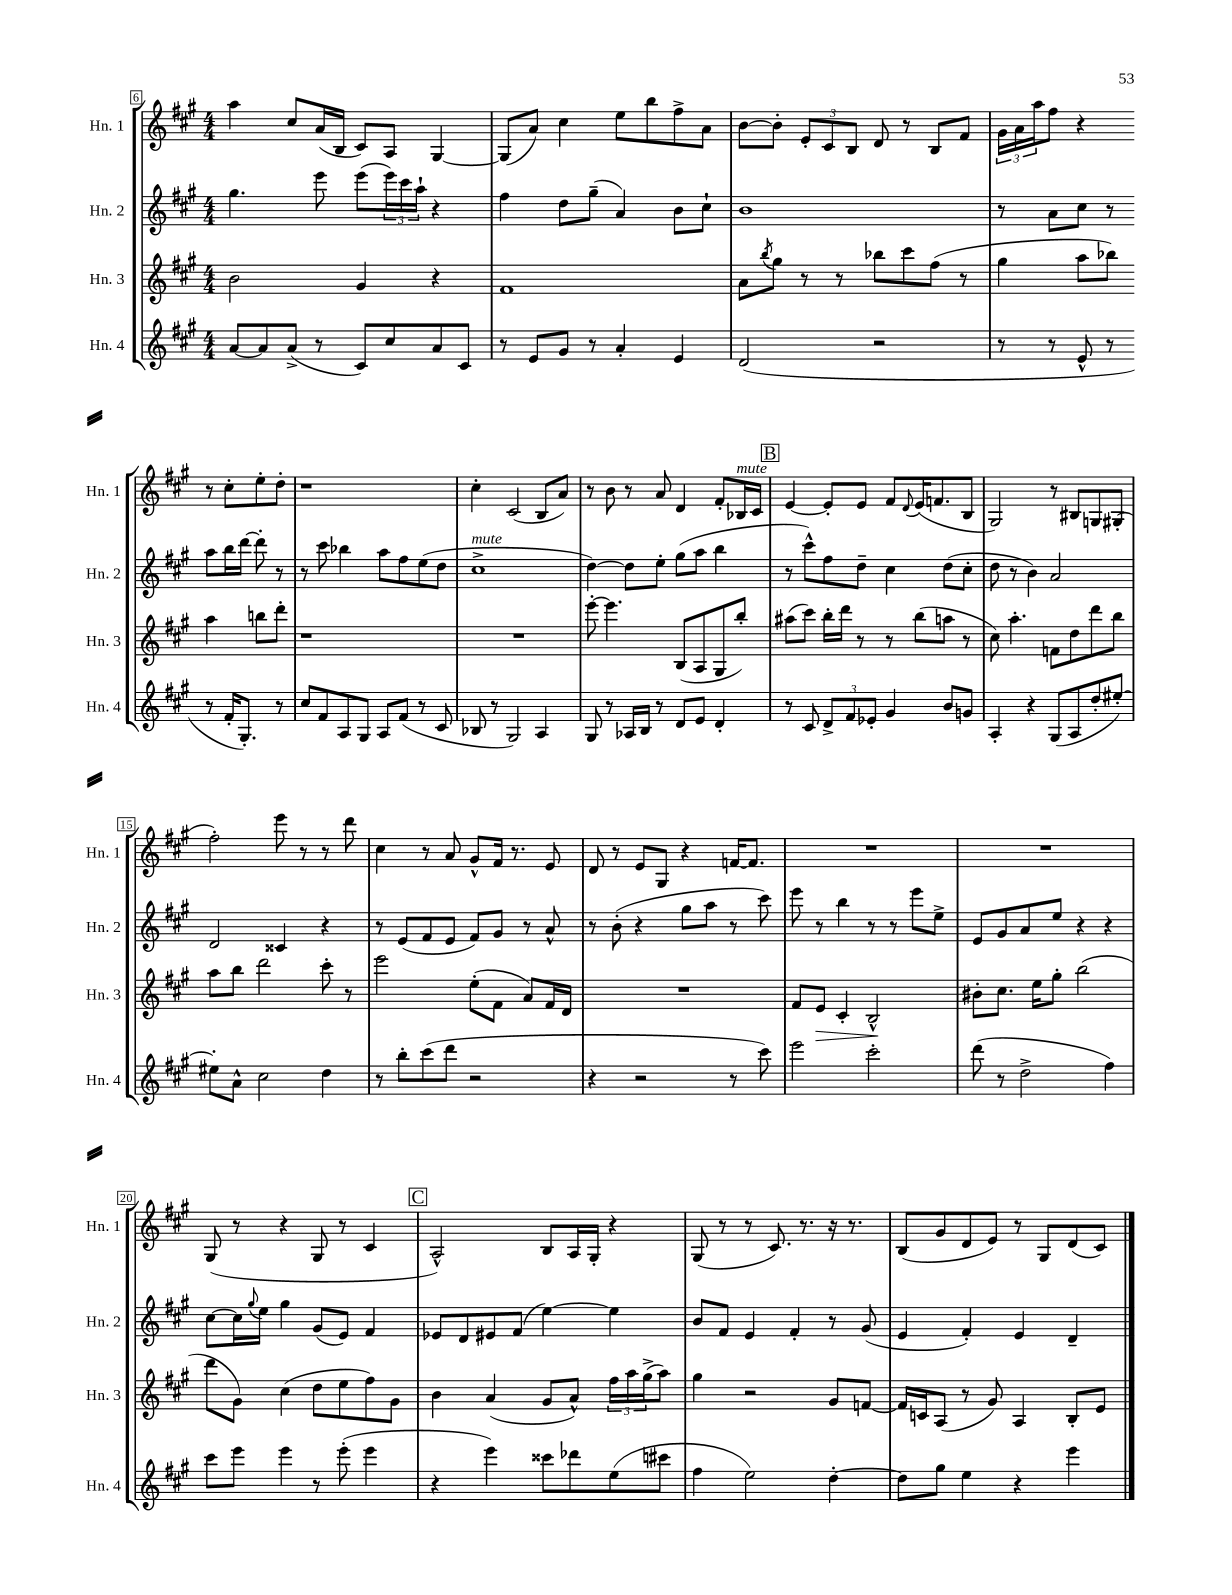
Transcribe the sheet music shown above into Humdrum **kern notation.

**kern	**kern	**dynam	**kern	**kern
*part4	*part3	*part3	*part2	*part1
*staff4	*staff3	*staff3	*staff2	*staff1
*I"Hn. 4	*I"Hn. 3	*	*I"Hn. 2	*I"Hn. 1
*I'Hn. 4	*I'Hn. 3	*	*I'Hn. 2	*I'Hn. 1
*clefG2	*clefG2	*	*clefG2	*clefG2
*k[f#c#g#]	*k[f#c#g#]	*	*k[f#c#g#]	*k[f#c#g#]
*M4/4	*M4/4	*	*M4/4	*M4/4
=6	=6	=6	=6	=6
[8a/L	2b\	.	4.gg#\	4aa\
8a/]	.	.	.	.
(8a^/J	.	.	.	8cc#/L
8r	.	.	8eee\	(16a/L
.	.	.	.	16B/JJ
8c#/L)	4g#/	.	(8eee\L	8c#/L)
8cc#/	.	.	24eee\L)	8A/J
.	.	.	24ccc#\	.
.	.	.	24aa`\JJ	.
8a/	4r	.	4r	[4G#/
8c#/J	.	.	.	.
=7	=7	=7	=7	=7
8r	1f#	.	4ff#\	(8G#/L]
8e/L	.	.	.	8a/J)
8g#/J	.	.	8dd\L	4cc#\
8r	.	.	(8gg#~\J	.
4a'/	.	.	4a/)	8ee\L
.	.	.	.	8bb\
4e/	.	.	8b\L	8ff#^\
.	.	.	8cc#`\J	8a\J
=8	=8	=8	=8	=8
(2d/	8a\L	.	1b	[8b\L
.	8qbb/	.	.	.
.	8gg#\J	.	.	8b'\J]
.	8r	.	.	12e'/L
.	.	.	.	12c#/
.	8r	.	.	.
.	.	.	.	12B/J
2r	8bb-X\L	.	.	8d/
.	8ccc#\	.	.	8r
.	(8ff#\J	.	.	8B/L
.	8r	.	.	8f#/J
=9	=9	=9	=9	=9
8r	4gg#\	.	8r	24g#\LL
.	.	.	.	24a\
.	.	.	.	24aa\J
8r	.	.	8a\L	8ff#\J
8e^^/	8aa\L	.	8cc#\J	4r
8r	8bb-X\J)	.	8r	.
8r	4aa\	.	8aa\L	8r
16f#'/KL	.	.	16bb\L	8cc#'\L
8.G#'/J)	.	.	[16ddd\JJ	.
.	8bbn\L	.	8ddd'\]	8ee'\
8r	8ddd'\J	.	8r	8dd'\J
!!LO:LB:g=z
=10	=10	=10	=10	=10
8cc#/L	1r	.	8r	1r
8f#/	.	.	8ccc#\	.
8A/	.	.	4bb-X\	.
8G#/J	.	.	.	.
8A/L	.	.	8aa\L	.
(8f#/J	.	.	8ff#\	.
8r	.	.	(8ee\	.
8c#/	.	.	8dd\J	.
=11	=11	=11	=11	=11
!	!	!	!LO:TX:a:i:t=mute	!
8B-X/	1r	.	1cc#^	4cc#'\
8r	.	.	.	.
2G#/)	.	.	.	(2c#/
4A/	.	.	.	8B/L
.	.	.	.	8a/J)
=12	=12	=12	=12	=12
8G#/	[8eee'\	.	[4dd\)	8r
8r	4.eee\]	.	.	8b\
16A-X/LL	.	.	8dd\L]	8r
16B/JJ	.	.	.	.
8r	.	.	8ee'\J	8a/
8d/L	(8B/L	.	(8gg#\L	4d/
8e/J	8A/	.	8aa\J	.
4d'/	8G#/	.	4bb\	8f#'/L
!	!	!	!	!LO:TX:a:i:t=mute
.	8bb'/J)	.	.	16B-X/L
.	.	.	.	16c#/JJ
!!LO:REH:place=s1:t=B
=13	=13	=13	=13	=13
8r	(8aa#X\L	.	8r	[4e/
8c#/	8ccc#\J)	.	8ccc#^^\L)	.
12d^/L	16bb'\LL	.	8ff#\	8e'/L]
.	16ddd\JJ	.	.	.
12f#/	.	.	.	.
.	8r	.	8dd~\J	8e/J
12e-X'/J	.	.	.	.
4g#/	8r	.	4cc#\	8f#/L
.	.	.	.	8qqd/
.	(8bb\L	.	.	(16e/K
.	.	.	.	8.fn/
8b/L	8aan\J	.	(8dd\L	.
8gn/J	8r	.	8cc#'\J	8B/J
=14	=14	=14	=14	=14
4A'/	8cc#\)	.	8dd\	2G#/)
.	4.aa'\	.	8r	.
4r	.	.	4b\)	.
(8G#/L	8fn\L	.	2a/	8r
8A/	8dd\	.	.	8B#X/L
8dd'/	8ddd\	.	.	8Gn/
[8ee#X'/J)	8bb\J	.	.	(8G#X'/J
!!LO:LB:g=z
=15	=15	=15	=15	=15
8ee#X'\L]	8aa\L	.	2d/	2ff#'\)
8a^^\J	8bb\J	.	.	.
2cc#\	2ddd\	.	.	.
.	.	.	4c##X/	8eee\
.	.	.	.	8r
4dd\	8ccc#'\	.	4r	8r
.	8r	.	.	8ddd\
=16	=16	=16	=16	=16
8r	2eee\	.	8r	4cc#\
8bb'\L	.	.	(8e/L	.
(8ccc#\	.	.	8f#/	8r
8ddd\J	.	.	8e/J	8a/
2r	(8ee'\L	.	8f#/L)	8g#^^/L
.	8f#\J	.	8g#/J	16f#/Jk
.	.	.	.	8.r
.	8a/L)	.	8r	.
.	16f#/L	.	8a^^/	8e/
.	16d/JJ	.	.	.
=17	=17	=17	=17	=17
4r	1r	.	8r	8d/
.	.	.	(8b'\	8r
2r	.	.	4r	8e/L
.	.	.	.	8G#/J
.	.	.	8gg#\L	4r
.	.	.	8aa\J	.
8r	.	.	8r	[16fn/KL
.	.	.	.	8.f/J]
8ccc#\)	.	.	8ccc#\)	.
=18	=18	=18	=18	=18
2eee\	8f#/L	.	8eee\	1r
!	!	!LO:HP:b	!	!
.	8e/J	>	8r	.
.	4c#'/	.	4bb\	.
2ccc#'\	2B^^/	.	8r	.
.	.	.	8r	.
.	.	.	8eee\L	.
.	.	.	8ee^\J	.
.	.	]	.	.
=19	=19	=19	=19	=19
(8ddd\	8b#X'\L	.	8e/L	1r
8r	8.cc#\J	.	8g#/	.
2dd^\	.	.	8a/	.
.	16ee\KL	.	.	.
.	8gg#'\J	.	8ee/J	.
.	(2bb\	.	4r	.
4ff#\)	.	.	4r	.
!!LO:LB:g=z
=20	=20	=20	=20	=20
8ccc#\L	8ddd\L	.	[8cc#\L	(8G#/
8eee\J	8g#\J)	.	16cc#\L]	8r
.	.	.	8qqgg#/	.
.	.	.	16ee\JJ	.
4eee\	(4cc#\	.	4gg#\	4r
8r	8dd\L	.	(8g#/L	8G#/
(8eee'\	8ee\	.	8e/J)	8r
4eee\	8ff#\)	.	4f#/	4c#/
.	8g#\J	.	.	.
!!LO:REH:place=s1:t=C
=21	=21	=21	=21	=21
4r	4b\	.	8e-X/L	2A^^/)
.	.	.	8d/	.
4eee\)	(4a/	.	8e#X/	.
.	.	.	(8f#/J	.
8ccc##X\L	8g#/L	.	[4ee\)	8B/L
8ddd-X\	8a^^/J)	.	.	16A/L
.	.	.	.	16G#'/JJ
(8ee\	24ff#\LL	.	4ee\]	4r
.	24aa\	.	.	.
.	(24gg#^\J	.	.	.
8ccc#X\J	8aa\J)	.	.	.
=22	=22	=22	=22	=22
4ff#\	4gg#\	.	8b/L	(8G#/
.	.	.	8f#/J	8r
2ee\)	2r	.	4e/	8r
.	.	.	.	8.c#/)
.	.	.	4f#'/	.
.	.	.	.	8.r
[4dd'\	8g#/L	.	8r	16r
.	.	.	.	8.r
.	[8fn/J	.	(8g#/	.
=23	=23	=23	=23	=23
8dd\L]	16f/LL]	.	4e/	(8B/L
.	16cn/J	.	.	.
8gg#\J	(8A/J	.	.	8g#/
4ee\	8r	.	4f#'/)	8d/
.	8g#/)	.	.	8e/J)
4r	4A/	.	4e/	8r
.	.	.	.	8G#/L
4eee\	8B'/L	.	4d~/	(8d/
.	8e/J	.	.	8c#/J)
==	==	==	==	==
*-	*-	*-	*-	*-
